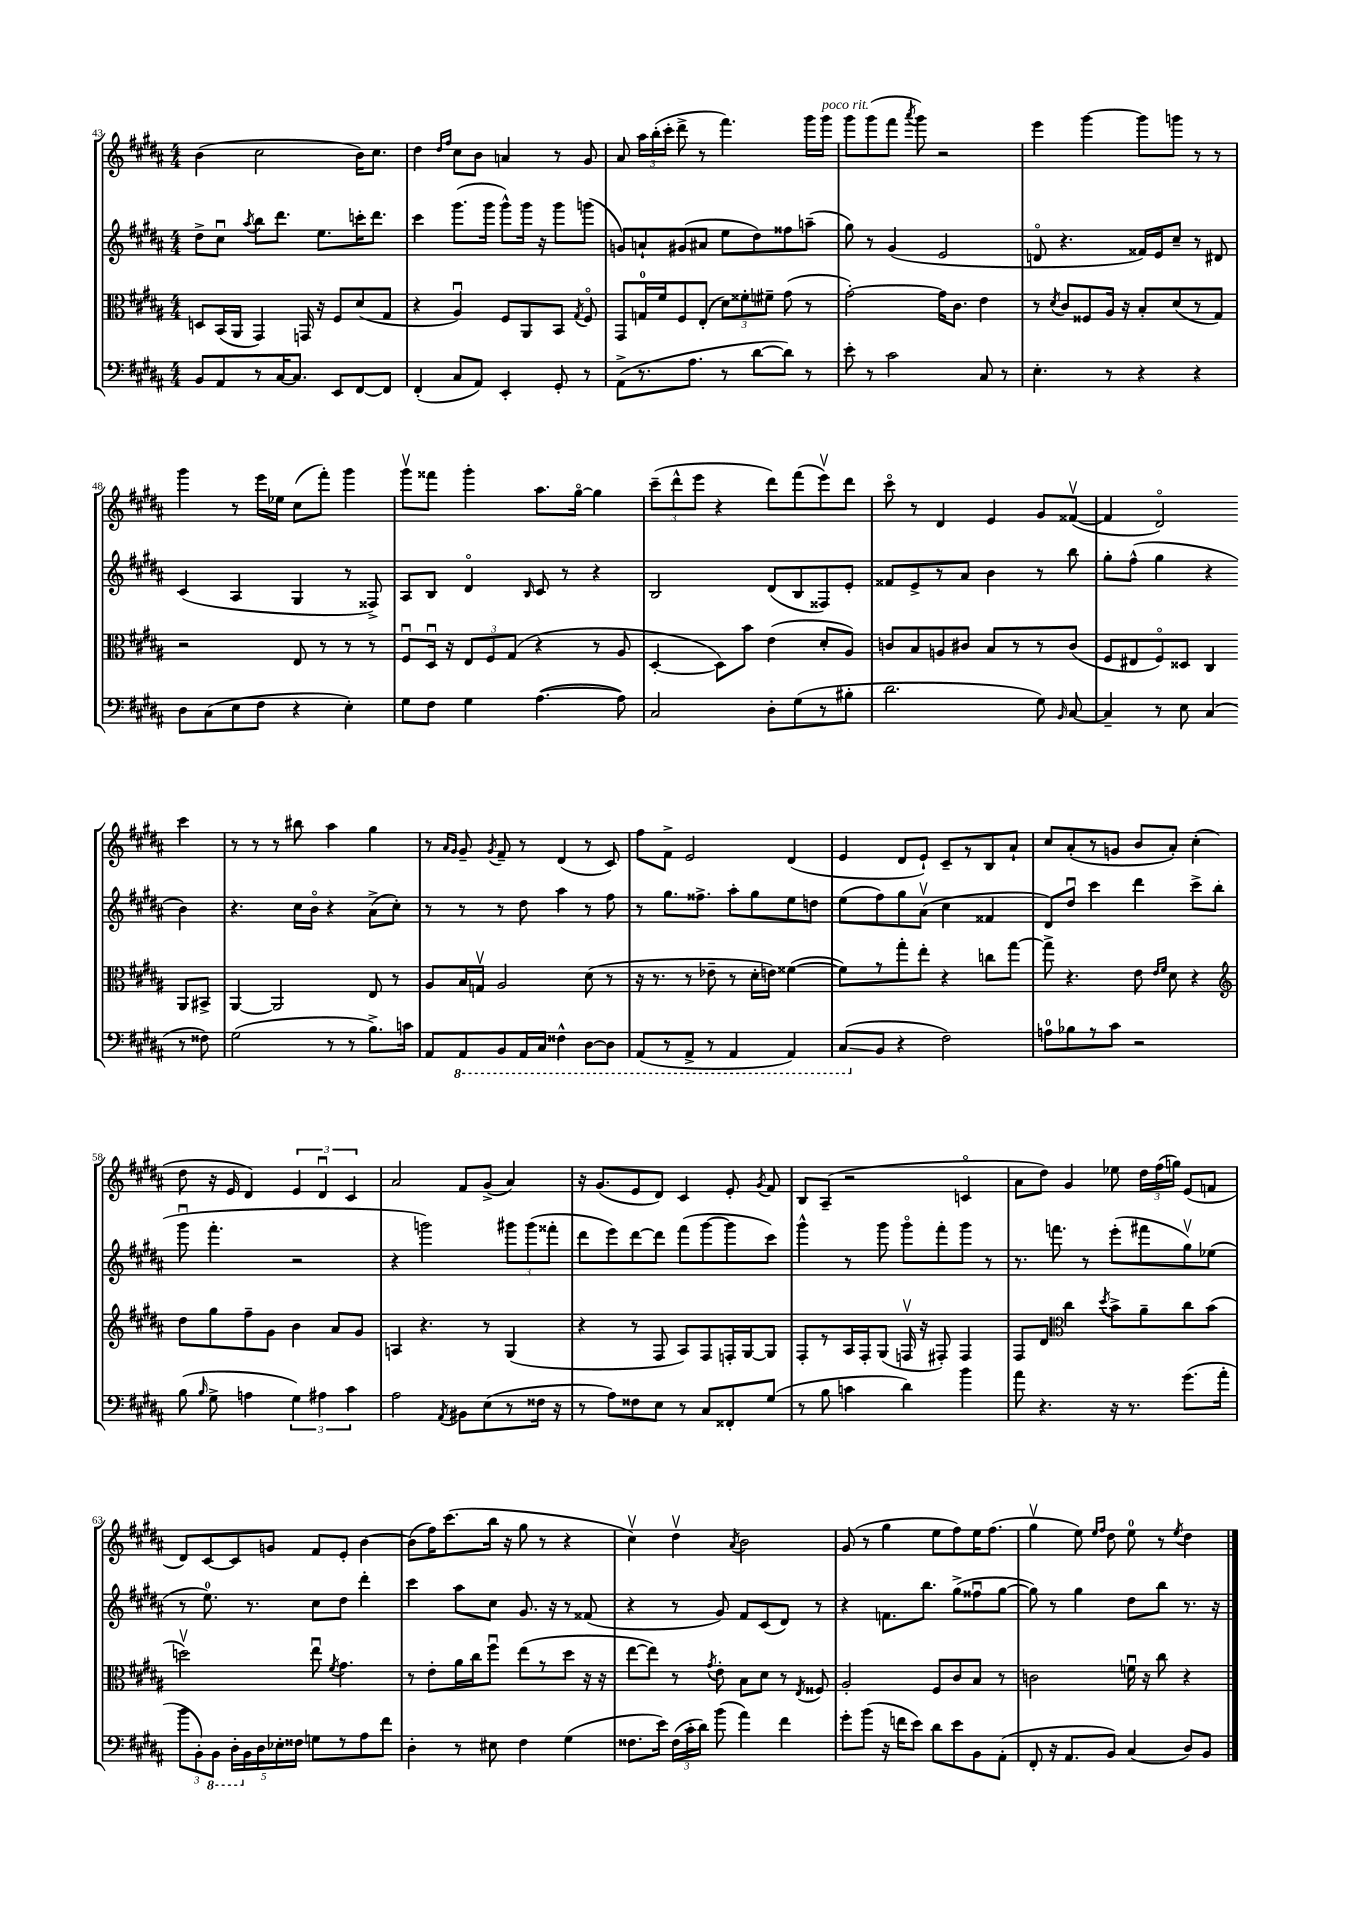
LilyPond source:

<<
\new StaffGroup <<
\new Staff = "s0" {
    \clef treble \key b \major \numericTimeSignature \time 4/4
    \autoBeamOff b'4( cis''2 b'16[) cis''8.] |
    dis''4 \grace { dis''16[ fis''16] } cis''8[ b'8] a'4 r8 gis'8 |
    ais'8 \tuplet 3/2 { ais''16[ b''16-.( cis'''16]-. } dis'''8-> r8 fis'''4.) gis'''16[ gis'''16]^\markup { \italic "poco rit." } |
    gis'''8[ gis'''8( fis'''8] \acciaccatura { ais'''8 } gis'''8) r2 |
    e'''4 gis'''4~ gis'''8[ g'''8] r8 r8 |
    gis'''4 r8 e'''16[ ees''16] cis''8[( fis'''8]-.) gis'''4 |
    gis'''8[\upbow fisis'''8] gis'''4-. ais''8.[ gis''16]~\flageolet gis''4 |
    \tuplet 3/2 { cis'''8[--( dis'''8-^ e'''8] } r4 dis'''8[) fis'''8( e'''8\upbow) dis'''8] |
    cis'''8\flageolet r8 dis'4 e'4 gis'8[ fisis'8]~\upbow( |
    fisis'4 dis'2\flageolet) cis'''4 |
    r8 r8 r8 bis''8 ais''4 gis''4 |
    r8 \grace { ais'16[ gis'16] } gis'8-- \acciaccatura { gis'8 } fis'8-- r8 dis'4( r8 cis'8) |
    fis''8[ fis'8]-> e'2 dis'4( |
    e'4 dis'8[ e'8]-!) cis'8[-- r8 b8 ais'8]-! |
    cis''8[ ais'8-.( r8 g'8] b'8[ ais'8]-.) cis''4-.( |
    dis''8 r16 e'16 dis'4) \tuplet 3/2 { e'4 dis'4\downbow cis'4 } |
    ais'2 fis'8[ gis'8]->( ais'4) |
    r16 gis'8.[( e'8 dis'8]) cis'4 e'8-. \acciaccatura { gis'8 } fis'8 |
    b8[ ais8]--( r2 c'4\flageolet |
    ais'8[ dis''8]) gis'4 ees''8 \tuplet 3/2 { dis''16[ fis''16( g''16]) } e'8[( f'8] |
    dis'8[) cis'8~ cis'8 g'8] fis'8[ e'8]-. b'4~ |
    b'8[( fis''16) cis'''8.( b''16] r16 gis''8 r8 r4 |
    cis''4\upbow) dis''4\upbow \acciaccatura { ais'8 } b'2 |
    gis'8( r8 gis''4 e''8[ fis''8) e''16 fis''8.]( |
    gis''4\upbow e''8) \grace { e''16[ fis''16] } dis''8 e''8-0 r8 \acciaccatura { e''8 } dis''4 \bar "|." |
}
\new Staff = "s1" {
    \clef treble \key b \major \numericTimeSignature \time 4/4
    \autoBeamOff dis''8[-> cis''8]\downbow \acciaccatura { ais''8 } b''8[ dis'''8.] e''8.[ c'''16-. dis'''8.] |
    cis'''4 gis'''8.[( gis'''16] gis'''8[-^) gis'''16] r16 gis'''8[ g'''8]( |
    g'8[) a'8-! gis'8( ais'8] e''8[ dis''8) fisis''8 a''8]--( |
    gis''8) r8 gis'4( e'2 |
    d'8\flageolet r4. fisis'16[) e'16 cis''8]-- r8 dis'8 |
    cis'4( ais4 gis4 r8 fisis8->) |
    ais8[ b8] dis'4\flageolet \grace { b16 } cis'8 r8 r4 |
    b2 dis'8[( b8 fisis8) e'8]-. |
    fisis'8[ e'8-> r8 ais'8] b'4 r8 b''8 |
    gis''8[-. fis''8]-^( gis''4 r4 b'4) |
    r4. cis''16[ b'16]\flageolet r4 ais'8[->( cis''8]-.) |
    r8 r8 r8 dis''8 ais''4 r8 fis''8 |
    r8 gis''8.[ fisis''8.]-> ais''8[-. gis''8 e''8 d''8] |
    e''8[( fis''8) gis''8 ais'8]\upbow( cis''4 fisis'4 |
    dis'8[) dis''8]\downbow cis'''4 dis'''4 cis'''8[-> b''8]( |
    gis'''8\downbow fis'''4.-. r2 |
    r4 g'''2) \tuplet 3/2 { gis'''8[ gis'''8( fisis'''8]-. } |
    dis'''8[ e'''8) dis'''8~ dis'''8] fis'''8[( gis'''8~ gis'''8 cis'''8]) |
    gis'''4-^ r8 gis'''8 gis'''8[\flageolet fis'''8-. gis'''8] r8 |
    r8. f'''8. r8 e'''8[-.( fis'''8 gis''8\upbow) ees''8]( |
    r8 e''8.-0) r8. cis''8[ dis''8] dis'''4-. |
    cis'''4 ais''8[ cis''8] gis'8. r16 r8 fisis'8( |
    r4 r8 gis'8) fis'8[ cis'8( dis'8]) r8 |
    r4 f'8.[ b''8.] gis''8[->( fisis''8\downbow gis''8]~ |
    gis''8) r8 gis''4 dis''8[ b''8] r8. r16 \bar "|." |
}
\new Staff = "s2" {
    \clef alto \key b \major \numericTimeSignature \time 4/4
    \autoBeamOff d8[ b,16( ais,16] gis,4) g,16 r16 fis8[ dis'8( gis8] |
    r4 ais4\downbow) fis8[ ais,8 b,8] \acciaccatura { gis8 } fis8\flageolet |
    gis,8[ g16-0 fis'16 fis8 e8]-.( \tuplet 3/2 { dis'8[) fisis'8-. fis'8]-- } gis'8( r8 |
    gis'2~-.) gis'16[ cis'8.] e'4 |
    r8 \acciaccatura { dis'8 } cis'8[ fisis8 ais16] r16 b8[-. dis'8( r8 gis8]) |
    r2 e8 r8 r8 r8 |
    fis8[\downbow dis16]\downbow r16 \tuplet 3/2 { e8[ fis8 gis8]( } r4 r8 ais8 |
    dis4~-. dis8[) b'8] e'4( dis'8[-. ais8]) |
    c'8[ b8 a8 cis'8] b8[ r8 r8 cis'8]( |
    fis8[ eis8 fis8\flageolet) disis8] cis4 ais,8[ bis,8]-> |
    ais,4~ ais,2 e8 r8 |
    ais8[ b16 g16]\upbow ais2 dis'8( r8 |
    r16 r8. r8 ees'8-- r8 dis'16[-. e'16]) fisis'4~( |
    fisis'8[) r8 gis''8-. e''8]-. r4 c''8[ gis''8]~ |
    gis''8-> r4. e'8 \grace { e'16[ fis'16] } dis'8 r4 |
    \clef treble dis''8[ gis''8 fis''8-- gis'8] b'4 ais'8[ gis'8] |
    a4 r4. r8 gis4( |
    r4 r8 fis8 ais8[) fis8 f16-. gis16~ gis8] |
    fis8[-. r8 ais16 fis16-. gis8]( f16\upbow r16 fis8-.) fis4 |
    fis8[ dis'8] \clef alto cis''4 \acciaccatura { dis''8 } b'8[-> ais'8-- cis''8 b'8]( |
    d''2\upbow) e''8\downbow \acciaccatura { fis'8 } gis'4. |
    r8 e'8[-. ais'16 cis''16 fis''8]\downbow e''8[( r8 dis''8] r16 r16 |
    e''8[~ e''8]) r8 \acciaccatura { gis'8 } e'8-. b8[ dis'8] r8 \acciaccatura { e8 } fisis8 |
    ais2-. fis8[ cis'8 b8] r8 |
    c'2 f'16\downbow r16 cis''8 r4 \bar "|." |
}
\new Staff = "s3" {
    \clef bass \key b \major \numericTimeSignature \time 4/4
    \autoBeamOff b,8[ ais,8 r8 cis16~ cis8.] e,8[ fis,8~ fis,8] |
    fis,4-.( cis8[ ais,8]) e,4-. gis,8-. r8 |
    ais,8[->( r8. ais8.] r8 dis'8[~ dis'8]) r8 |
    e'8-. r8 cis'2 cis8 r8 |
    e4.-. r8 r4 r4 |
    dis8[ cis8( e8 fis8] r4 e4-.) |
    gis8[ fis8] gis4 ais4.~( ais8) |
    cis2 dis8[-. gis8( r8 bis8]-. |
    dis'2. gis8) \grace { b,16 } cis8~ |
    cis4-- r8 e8 cis4( r8 fisis8) |
    gis2( r8 r8 b8.[->) c'16] |
    ais,8[ \ottava #-1 ais,,8 b,,8 ais,,16 cis,16] fisis,4-^ dis,8[~ dis,8] |
    ais,,8[( r8 ais,,8]-> r8 ais,,4 ais,,4) |
    cis,8[\glissando( \ottava #0 b,8] r4 fis2) |
    a8[-0 bes8 r8 cis'8] r2 |
    b8( \grace { b16 } gis8-> a4 \tuplet 3/2 { gis4) ais4 cis'4 } |
    ais2 \acciaccatura { ais,8 } bis,8[ e8( r8 fisis16] r16 |
    r8 ais8[) fisis8 e8] r8 cis8[ fisis,8-. gis8]( |
    r8 b8 c'4 dis'4) b'4 |
    ais'8 r4. r16 r8. gis'8.[( ais'16]-. |
    \tuplet 3/2 { b'8[ b,8-.) \ottava #-1 b,,8] } \tuplet 5/4 { dis,16[-. \ottava #0 b,16 dis16 ees16-. fisis16] } g8[ r8 ais8 fis'8] |
    dis4-. r8 eis8 fis4 gis4( |
    fisis8.[ e'16]) \tuplet 3/2 { fisis16[( cis'16-. dis'16]) } b'8( ais'4) fis'4 |
    gis'8[-. b'8]( r16 f'16[ e'8]) dis'8[ e'8 b,8 ais,8]-.( |
    fis,8-. r16 ais,8.[ b,8]) cis4( dis8[) b,8] \bar "|." |
}
>>
>>
\layout { \context { \Score currentBarNumber = #43 } }
